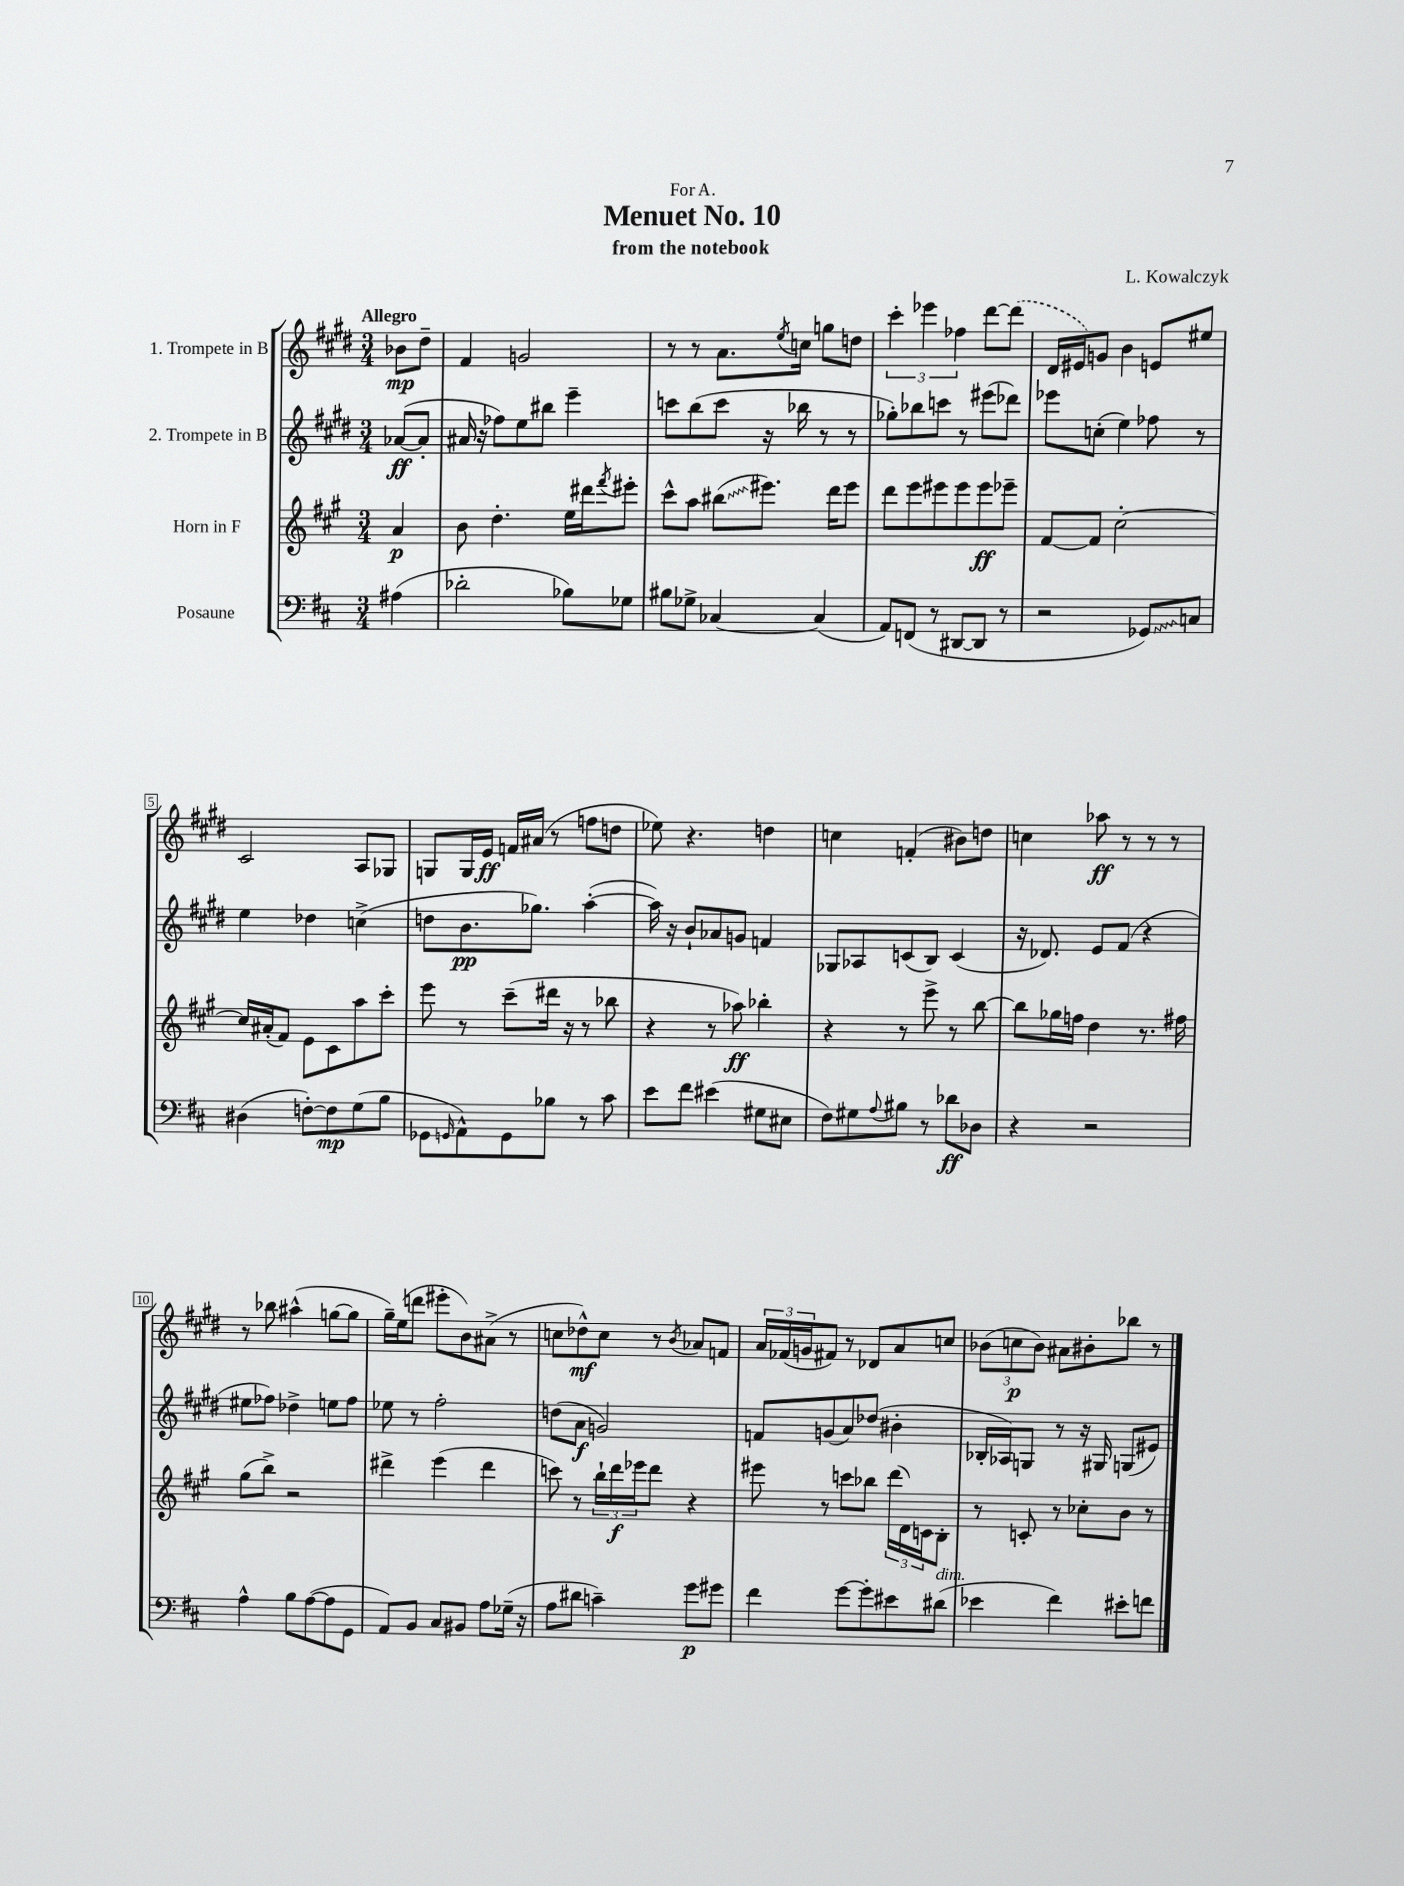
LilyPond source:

\header { title = "Menuet No. 10" composer = "L. Kowalczyk" subtitle = "from the notebook" dedication = "For A." }
<<
\new StaffGroup <<
\new Staff = "s0" \with { instrumentName = "1. Trompete in B" } {
    \clef treble \key e \major \numericTimeSignature \time 3/4 \partial 4 \tempo "Allegro"
    bes'8\mp dis''8-- |
    fis'4 g'2 |
    r8 r8 a'8. \acciaccatura { e''8 } c''16 g''8 d''8 |
    \tuplet 3/2 { cis'''4-. ees'''4 fes''4 } dis'''8~ \once \slurDashed dis'''8( |
    dis'16 eis'16) g'8 b'4 e'8 eis''8 |
    cis'2 a8 ges8 |
    g8 g16 e'16\ff f'16 ais'16( r8 f''8 d''8 |
    ees''8) r4. d''4 |
    c''4 f'4-.( bis'8) d''8 |
    c''4 aes''8\ff r8 r8 r8 |
    r8 bes''8 ais''4-^( g''8~ g''8 |
    gis''16--) e''16( d'''8 eis'''8-. b'8) ais'8->( r8 |
    c''8 des''8-^\mf) c''8 r8 \acciaccatura { b'8 } aes'8 f'8 |
    \tuplet 3/2 { a'16 fes'16( g'16 } fis'8) r8 des'8 a'8 c''8 |
    \tuplet 3/2 { bes'8( c''8\p bes'8) } ais'8 bis'8-. bes''8 r8 \bar "|." |
}
\new Staff = "s1" \with { instrumentName = "2. Trompete in B" } {
    \clef treble \key e \major \numericTimeSignature \time 3/4 \partial 4
    aes'8~\ff( aes'8-. |
    ais'16 r16 fes''8) e''8 bis''8 e'''4-- |
    c'''8 b''8( c'''8 r16 bes''16 r8 r8 |
    ges''8-.) bes''8 c'''8 r8 eis'''8( des'''8) |
    ees'''8 c''8-.( e''4) fes''8 r8 |
    e''4 des''4 c''4->( |
    d''8 b'8.\pp ges''8.) a''4~-.( |
    a''16) r16 b'8-! aes'8 g'8 f'4 |
    ges8 aes8 c'8( b8) c'4( |
    r16 des'8.) e'8 fis'8( r4 |
    eis''8 fes''8) des''4-> e''8 fes''8 |
    ees''8 r8 fis''2-. |
    d''8( a'8\f g'2) |
    f'8 g'8( a'8) des''8( bis'4-. |
    bes16-. aes16) g8 r8 r16 gis16 g8( eis'8) \bar "|." |
}
\new Staff = "s2" \with { instrumentName = "Horn in F" } {
    \clef treble \key a \major \numericTimeSignature \time 3/4 \partial 4
    a'4\p |
    b'8 d''4.-. e''16 dis'''16 \acciaccatura { fis'''8 } eis'''8-. |
    cis'''8-^ a''8 \once \override Glissando.style = #'zigzag bis''8\glissando( eis'''8.) d'''16 eis'''8 |
    d'''8 e'''8 eis'''8 eis'''8 eis'''8\ff ees'''8-- |
    fis'8~ fis'8 cis''2~-. |
    cis''16 ais'16-.( fis'8) e'8 cis'8 a''8 cis'''8-. |
    e'''8 r8 cis'''8--( dis'''16 r16 r8 bes''8 |
    r4 r8 aes''8\ff) bes''4-. |
    r4 r8 e'''8-> r8 b''8~ |
    b''8 ges''16 f''16 d''4 r8. fis''16 |
    gis''8( b''8->) r2 |
    dis'''4-> e'''4( dis'''4 |
    c'''8) r8 \tuplet 3/2 { b''16-! d'''16\f ees'''16 } d'''8 r4 |
    eis'''8 r8 c'''8 bes''8 \tuplet 3/2 { d'''16( d'16) c'16 } b8-. |
    r8 c'8-. r8 ces''8-. b'8 r8 \bar "|." |
}
\new Staff = "s3" \with { instrumentName = "Posaune" } {
    \clef bass \key d \major \numericTimeSignature \time 3/4 \partial 4
    ais4( |
    des'2-. bes8) ges8 |
    bis8 ges8-> ces4~ ces4( |
    a,8) f,8( r8 dis,8~ dis,8 r8 |
    r2 \once \override Glissando.style = #'zigzag ges,8\glissando) c8 |
    dis4( f8~-.) f8\mp g8( b8 |
    ges,8 \grace { g,16 } a,8-^) g,8 bes8 r8 cis'8 |
    e'8 fis'8 eis'4( gis8 eis8 |
    fis8) gis8 \appoggiatura { a8 } bis8 r8 des'8\ff des8 |
    r4 r2 |
    a4-^ b8 a8~( a8 g,8 |
    a,8) b,8 cis8 bis,8 a8 ges16--( r16 |
    a8 dis'8 c'4--) g'8\p gis'8 |
    fis'4 g'8~ g'8-. eis'8 dis'8^\markup { \italic "dim." }( |
    ees'4 fis'4) eis'8-. f'8 \bar "|." |
}
>>
>>
\layout { \context { \Score \override BarNumber.stencil = #(make-stencil-boxer 0.1 0.3 ly:text-interface::print) } }
